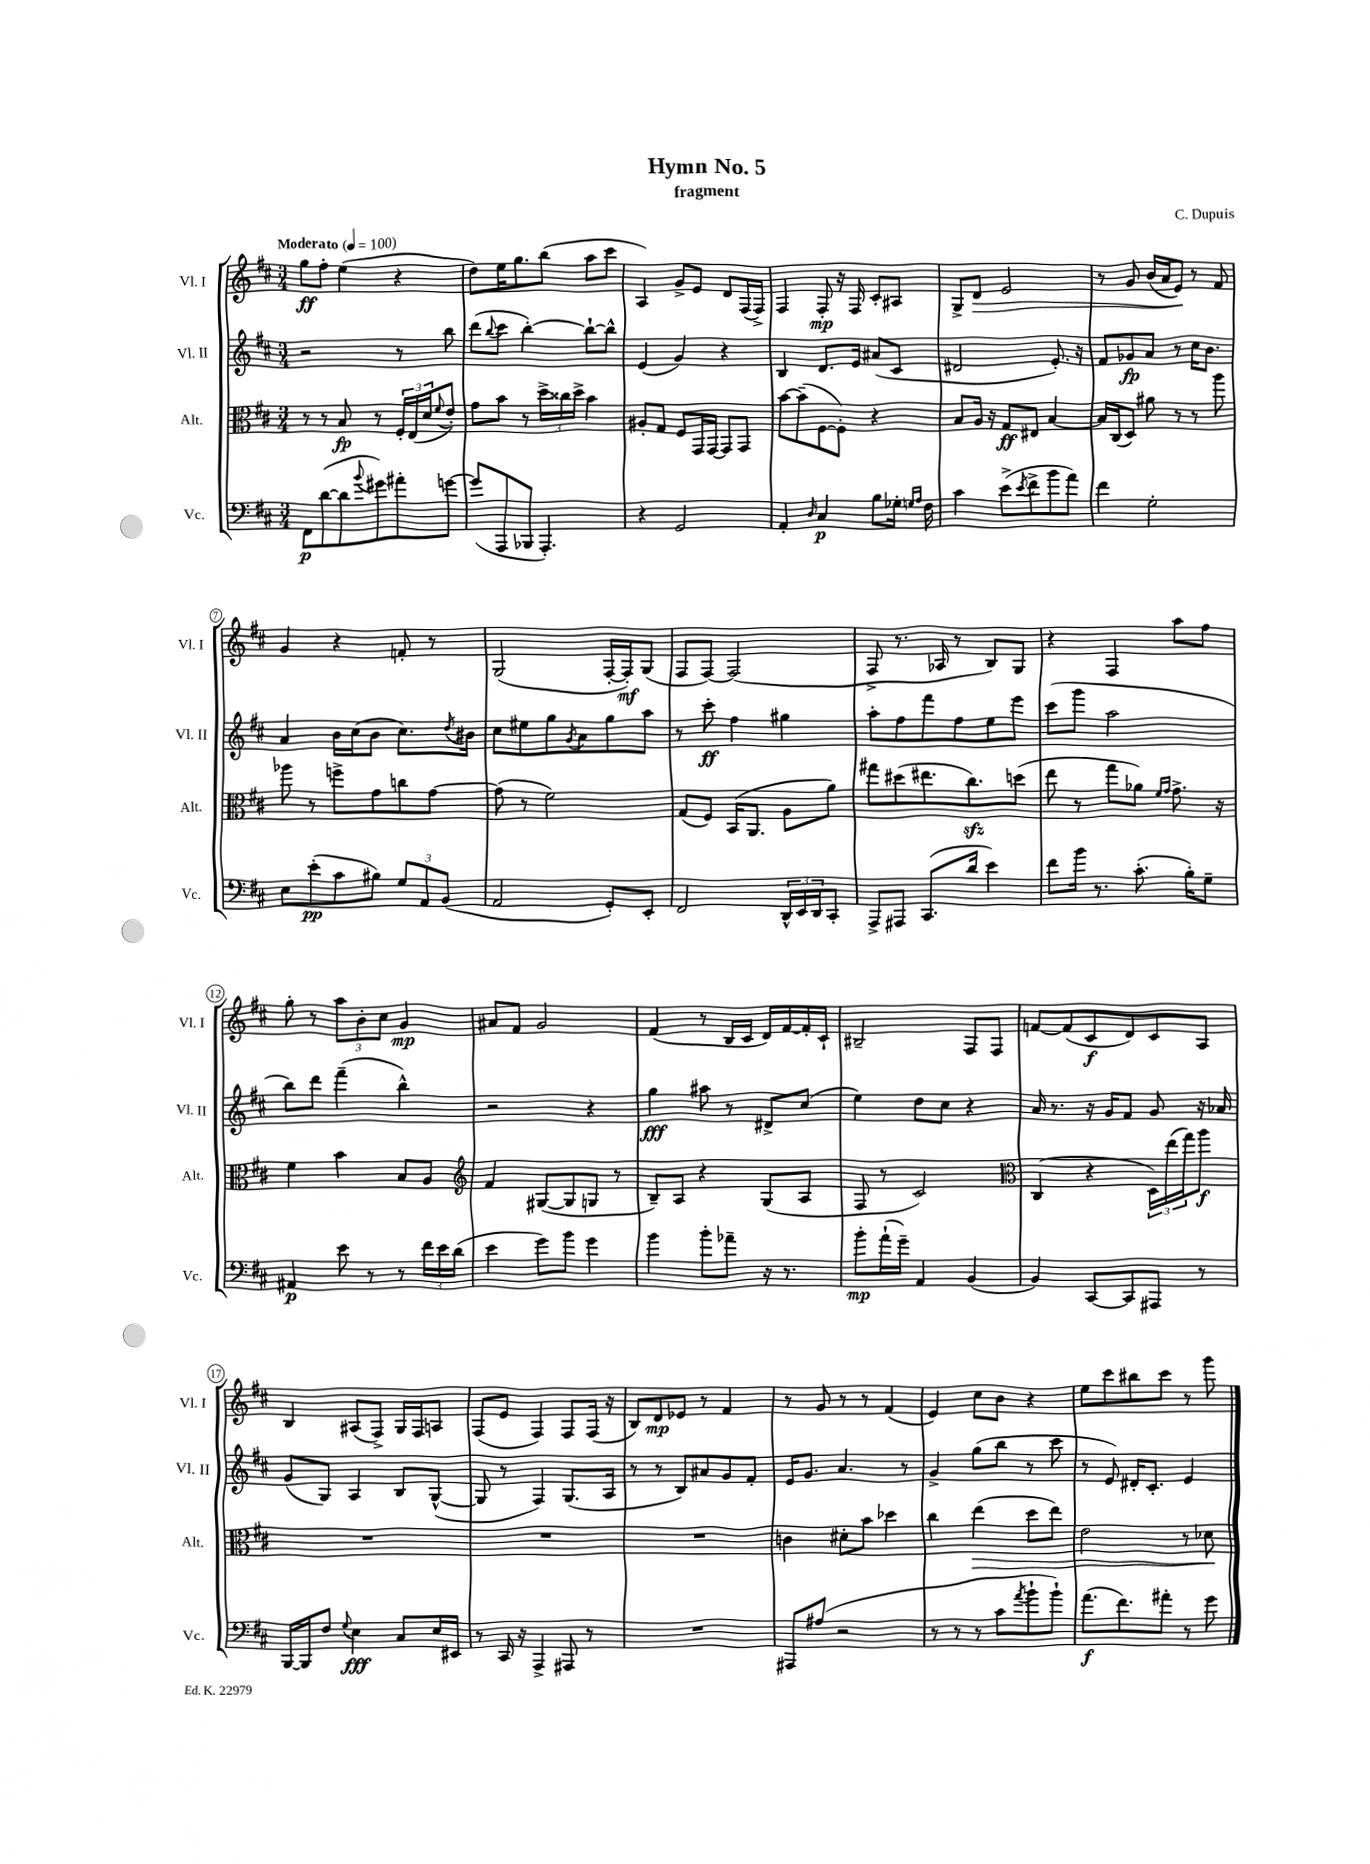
\header { title = "Hymn No. 5" composer = "C. Dupuis" subtitle = "fragment" }
<<
\new StaffGroup <<
\new Staff = "s0" \with { instrumentName = "Vl. I" shortInstrumentName = "Vl. I" } {
    \clef treble \key d \major \numericTimeSignature \time 3/4 \tempo "Moderato" 4 = 100
    g''8\ff fis''8-. e''4( r4 |
    d''8) e''16 g''8. b''8( a''8 cis'''8 |
    a4) g'8-> e'8 d'8 fis16( fis16->) |
    fis4 fis8-.\mp r16 fis16 cis'8-. ais8 |
    g8-> d'8\> e'2 |
    r8 g'8 b'16( a'16 e'8\!) r8 fis'8 |
    g'4 r4 f'8-. r8 |
    g2( fis16~-. fis16-.\mf) g8( |
    fis8 fis8~) fis2( |
    fis8-> r8. aes16 r8 b8) g8 |
    r4 fis4 a''8 fis''8 |
    g''8-. r8 \tuplet 3/2 { a''8 b'8-. cis''8 } g'4\mp |
    ais'8 fis'8 g'2 |
    fis'4( r8 b16 cis'16 d'16) fis'16~ fis'16-. cis'16-! |
    bis2-- fis8 fis8 |
    f'8~ f'8( cis'8\f d'8) cis'8 a8 |
    b4 ais8( fis8->) g16 fis16 a8 |
    fis8( e'8 fis4) fis8 fis16( r16 |
    b8) d'8\mp ees'8 r8 fis'4 |
    r8 g'8 r8 r8 fis'4( |
    e'4) cis''8 b'8 r4 |
    e''8 cis'''8 bis''8 cis'''8 r8 g'''8 \bar "|." |
}
\new Staff = "s1" \with { instrumentName = "Vl. II" shortInstrumentName = "Vl. II" } {
    \clef treble \key d \major \numericTimeSignature \time 3/4
    r2 r8 b''8 |
    d'''8( \appoggiatura { b''8 } cis'''8 b''4~-.) b''8~-! b''8-^ |
    e'4( g'4) r4 |
    b4 d'8. e'16 ais'8( cis'8 |
    dis'2 e'8.-.) r16 |
    fis'8 ges'8\fp a'8 r8 cis''16 b'8. |
    a'4 b'16 cis''16( b'8 cis''8.) \acciaccatura { d''8 } bis'16 |
    cis''8 eis''8 g''8 \acciaccatura { g'8 } a'8 g''8 a''8 |
    r8 cis'''8-.\ff fis''4 gis''4 |
    a''8-. fis''8 fis'''8 fis''8 e''8 e'''8 |
    cis'''8( g'''8 a''2 |
    b''8) d'''8 fis'''4--( b''4-^) |
    r2 r4 |
    g''4\fff ais''8 r8 dis'8-> cis''8( |
    e''4) d''8 cis''8 r4 |
    a'16 r8. r16 g'16 fis'8 g'8 r16 aes'16 |
    g'8( g8) a4 b8 g8~-^( |
    g8 r8 fis4) g8.( a16 |
    r8 r8 b8) ais'8 g'8 fis'8-. |
    e'16 g'8. a'4. r8 |
    g'4-> g''8( b''8 r8 cis'''8 |
    r8 e'8) dis'16-. cis'8.-. e'4 \bar "|." |
}
\new Staff = "s2" \with { instrumentName = "Alt." shortInstrumentName = "Alt." } {
    \clef alto \key d \major \numericTimeSignature \time 3/4
    r8 r8 b8\fp r8 \tuplet 3/2 { fis16-. e16( d'16 } \appoggiatura { fis'8 } e'8-.) |
    g'8 b'8 r8 \tuplet 3/2 { d''16-> cisis''16 d''16-> } b'4 |
    ais8-. g8 fis8 g,16 g,16~ g,8 g,8 |
    b'8~ b'8--( fis8~ fis8-.) r4 |
    b8 a16 r16 g8\ff eis8 b4~ |
    b16 cis16( d8) ais'8 r8 r8 a''8 |
    aes''8 r8 f''8-> g'8 c''8 g'8~ |
    g'8( r8 fis'2) |
    g8( fis8) b,16( a,8. a8 a'8) |
    gis''8 dis''8( eis''8. cis''8.\sfz) d''8( |
    e''8 r8 g''8 aes'8) \grace { fis'16 g'16 } g'8.-> r16 |
    fis'4 b'4 b8 a8 |
    \clef treble fis'4 gis8~( gis8 g8 r8 |
    b8--) a8 r4 g8( a8 |
    fis8 r8 cis'2) |
    \clef alto cis4( r4 \tuplet 3/2 { d16) e''16( g''16) } a''8\f |
    R2. |
    R2. |
    R2. |
    c'4 dis'8-. b'8 des''4 |
    cis''4 e''4\>( d''8 e''8) |
    e'2 r8 des'8\! \bar "|." |
}
\new Staff = "s3" \with { instrumentName = "Vc." shortInstrumentName = "Vc." } {
    \clef bass \key d \major \numericTimeSignature \time 3/4
    fis,8\p d'8~( d'8 \appoggiatura { b'8 } gis'8) ais'8-. g'8~ |
    g'8( a,,8 bes,,8 a,,4.-.) |
    r4 g,2 |
    a,4-. \grace { d16 } cis4\p b8 ges16-. \grace { g16 a16 } fis16 |
    cis'4 e'8->( \acciaccatura { e'8 } fis'8-> b'8 a'8) |
    fis'4 g2-. |
    e8 e'8-.\pp( cis'8 bis8) \tuplet 3/2 { g8 a,8 b,8( } |
    a,2 g,8-.) e,8-. |
    fis,2 \tuplet 3/2 { d,16-^ e,16 d,16 } cis,8-. |
    a,,8-> ais,,8 cis,8.( d'16 e'4) |
    fis'8 b'16 r8. cis'8.-.( b16-.) g8-- |
    ais,4\p e'8 r8 r8 \tuplet 3/2 { fis'16 e'16 d'16( } |
    e'4 g'8) b'8 g'4 |
    b'4 b'8-. aes'8-- r16 r8. |
    b'8-.\mp a'16-!( g'16--) a,4 b,4( |
    b,4) cis,8~ cis,8 ais,,8 r8 |
    b,,16~ b,,16 fis8 \appoggiatura { g8 } e4\fff cis8 e16 eis,16 |
    r8 cis,16 r16 a,,4-> ais,,8 r8 |
    R2. |
    ais,,8 ais8( r2 |
    r8 r8 r8 cis'8 \acciaccatura { a'8 } b'8-! b'8-!) |
    a'8.\f( fis'8.) ais'8-. r8 g'8 \bar "|." |
}
>>
>>
\layout { \context { \Score \override BarNumber.stencil = #(make-stencil-circler 0.1 0.3 ly:text-interface::print) } }
